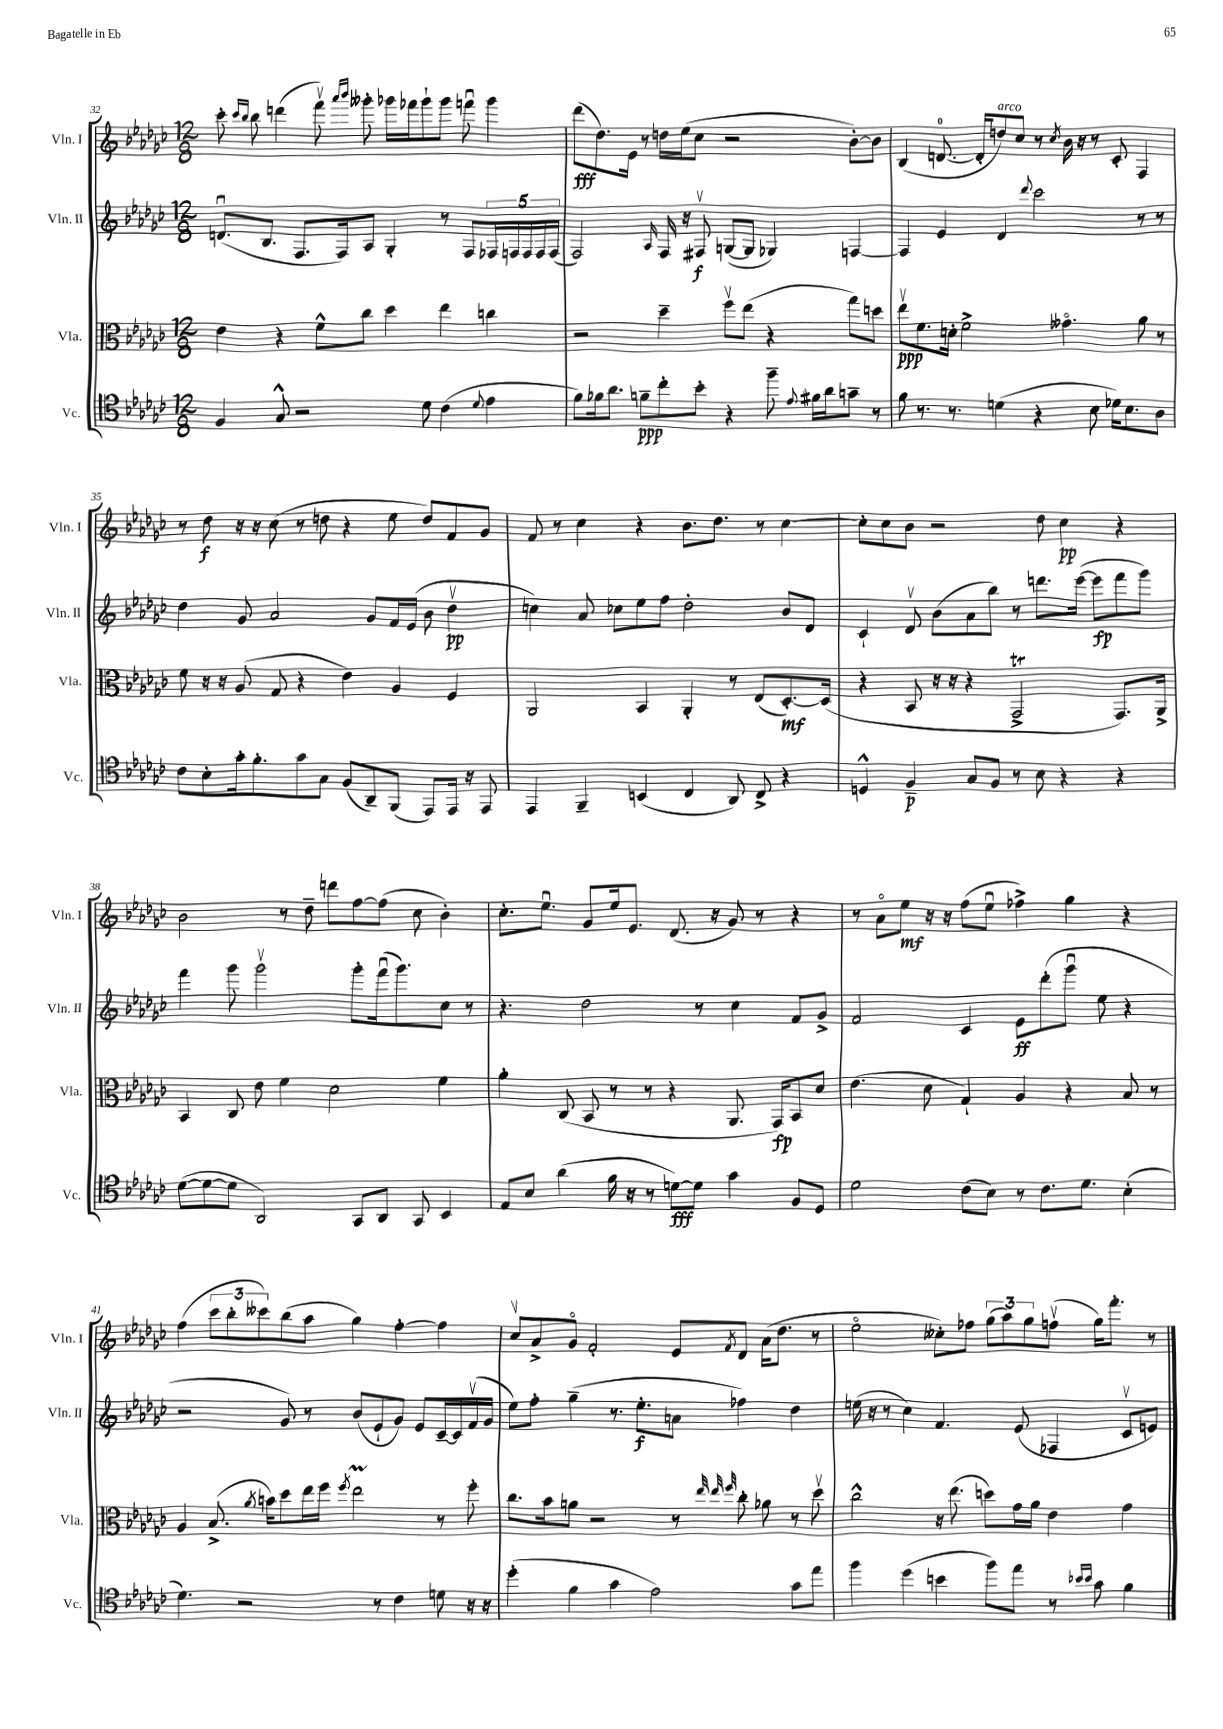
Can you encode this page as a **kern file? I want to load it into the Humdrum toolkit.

**kern	**kern	**kern	**kern
*staff4	*staff3	*staff2	*staff1
*clefC4	*clefC3	*clefG2	*clefG2
*k[b-e-a-d-g-c-]	*k[b-e-a-d-g-c-]	*k[b-e-a-d-g-c-]	*k[b-e-a-d-g-c-]
*M12/8	*M12/8	*M12/8	*M12/8
4F	4e-	(8.du	8ccc-'
.	.	.	16qqccc-
.	.	.	16qqbb-
.	.	.	8bb-
.	.	8.B-	.
8G-^^	4r	.	(4ddd
2r	.	8.F	.
.	8f^^	.	8fffv)
.	.	16F)	.
.	.	.	16qqaaa-
.	.	.	16qqbbb-
.	8cc-	8A-	8ggg--'
.	4dd-	4G-'	16ggg-
.	.	.	16fff-
8d-	.	.	8ggg-`
(4c-	4ee-	8r	8ggg-
.	.	8F	8fffu
8qqd-	.	.	.
4e-	4cc	20F-	4ggg-
.	.	20F	.
.	.	20F	.
.	.	20F	.
.	.	(20F	.
=	=	=	=
8f)	2r	2F)	(8ddd-
16f-	.	.	8.dd-)
8.a-	.	.	.
.	.	.	16e-
8f~	.	.	8r
.	.	16qqA-	.
8cc-'	4dd-~	16F	16dd
.	.	16r	(16ee-
8b-'	.	8F#v	8cc-
4r	8ffv	([8G	2r
.	(8ee-	8G]	.
8ff~	4r	4G-)	.
8qqe-	.	.	.
16f#	.	.	.
16a-	.	.	.
8g~	8gg-)	[4F	[8b-')
8r	8dd	.	8b-]
=	=	=	=
8f	8ee-v	4F]	(4B-
8.r	8.f	.	.
.	.	4e-	[8.d
8.r	16d'	.	.
.	2f^	.	.
.	.	.	16d']
(4d	.	4d-	8dd)
.	.	.	8cc-
.	.	8qqddd-	.
4r	.	2ccc-	8r
.	.	.	8qcc-
.	4.g--o	.	16b-
.	.	.	16r
8B-	.	.	8r
16d-)	.	.	8c-'
8.B-	.	.	.
.	8a-	8r	4F
8A-	8r	8r	.
=	=	=	=
8c-	8f	4dd-	8r
8B-'	16r	.	8dd-
.	16r	.	.
16g-'	(8A-	8g-	16r
8.f'	.	.	16r
.	8G-	2a-	(8cc-
8g-	4r	.	8r
8G-	.	.	8dd
(8F	4e-)	.	4r
8AA-~)	.	8g-	.
(8FF	4A-	16f	8ee-
.	.	(16e-	.
8EE-)	.	8b-	8dd)
16EE-	4F	4dd-v	8f
16r	.	.	.
8EE-	.	.	8g-
=	=	=	=
4EE-	2AA-	4cc)	8f
.	.	.	8r
4FF~	.	8a-	4cc-
.	.	8cc-	.
(4BB	4BB-	8ee-	4r
.	.	8ff	.
4C-	4AA-'	2dd-'	8.b-
.	.	.	8.dd-
8AA-)	8r	.	.
8C-^	(8E-	.	8r
4r	[8.D-')	8b-	[4cc-
.	.	8d-	.
.	(16D-]	.	.
=	=	=	=
4D^^	4r	4c-`	8cc-']
.	.	.	8cc-
4F~	8BB-	8d-v	8b-
.	16r	(8b-	2r
.	16r	.	.
8G-	4r	8a-	.
8F	.	8bb-)	.
8r	2GG-^	8r	.
8B-	.	8.ddd	8dd-
4r	.	.	4cc-
.	.	([16eee-	.
.	.	8eee-]	.
4r	8.GG-)	8fff	4r
.	.	8ggg-)	.
.	16AA-^	.	.
=	=	=	=
([8d-	4BB-	4fff	2b-
8d-_	.	.	.
8d-]	8C-	8ggg-	.
2AA-)	8e-	2ggg-v	.
.	4f	.	8r
.	.	.	8dd-~
.	2d-	.	8ddd
8GG-	.	8ggg-'	[8ff
8AA-	.	(16fffu	(8ff]
.	.	8.ggg-)	.
8GG-	.	.	8cc-
4BB-	4f	8cc-	4b-')
.	.	8r	.
=	=	=	=
8E-	4a-'	4.r	8.cc-'
8B-	.	.	.
.	.	.	8.ee-u
(4a-	(8C-	.	.
.	8BB-	2dd-	8g-
16f	8r	.	16ee-
16r	.	.	8.e-
8r	8r	.	.
[8d)	4r	.	(8.d-
8d]	.	8r	.
.	.	.	16r
4g-	8.AA-	4cc-	8g-)
.	.	.	8r
.	16GG-)	.	.
8F	8BB-	8f	4r
8D-	8d-	8g-^	.
=	=	=	=
2d-	(4.e-	2f	8r
.	.	.	8a-o
.	.	.	8ee-
.	8d-	.	16r
.	.	.	16r
(8c-	4G-`)	4c-	(8ff
8B-)	.	.	8ee-u
8r	4A-	8e-	4ff-^)
8.c-	.	(8ddd-'	.
.	4r	8ggg-u	4gg-
8.d-	.	.	.
.	.	8ee-	.
(4B-'	8B-	4r	4r
.	8r	.	.
=	=	=	=
4.d-)	4A-	2r	(4ff
.	(8.B-^	.	12ccc-
.	.	.	12bb-'
2r	.	.	.
.	.	.	12ccc--)
.	8qa-	.	.
.	16b)	.	.
.	8dd-	8g-)	(8bb-
.	16ee-	8r	8aa-
.	16ff	.	.
.	8qff	.	.
.	2ee-	(8b-	4gg-)
8r	.	8e-`	.
4c-	.	8g-)	[4ff'
.	.	8e-	.
8d	8r	[16c-~	4ff]
.	.	16c-]	.
16r	8ff'	(16fv	.
16r	.	16g-	.
=	=	=	=
(4dd-'	8.cc-	8ee-)	8cc-v
.	.	8ff'	8a-^
.	16b-	.	.
4f	8a	(4gg-~	8g-o
.	2r	.	2f'
4g-	.	8.r	.
.	.	8.ee-'	.
2e-)	.	.	.
.	8r	8a	8e-
.	32qqee-	.	.
.	32qqee-	.	.
.	32qqff	.	8qf
.	8cc-'	4ff-)	8d-
.	8a-	.	(16a-
.	.	.	8.dd-
8g-	8r	4dd-	.
8ee-	8dd-v	.	8r
=	=	=	=
4ff	2cc-^^	(16ee	2ee-o
.	.	16r	.
.	.	8r	.
(4dd-	.	4cc-)	.
4b	16r	4.f	8cc--')
.	(8.ee-	.	.
.	.	.	8ff-
8ff)	8dd)	.	(12gg-
.	.	.	12aa-)
8ee-	16g-	(8e-	.
.	.	.	12gg-
.	16a-	.	.
8r	4e-	4F-	(8ffv
16qqb-	.	.	.
16qqb-	.	.	.
8g-	.	.	16gg-)
.	.	.	8.fff'
4f	4g-	8c-v	.
.	.	8e)	8r
==	==	==	==
*-	*-	*-	*-
